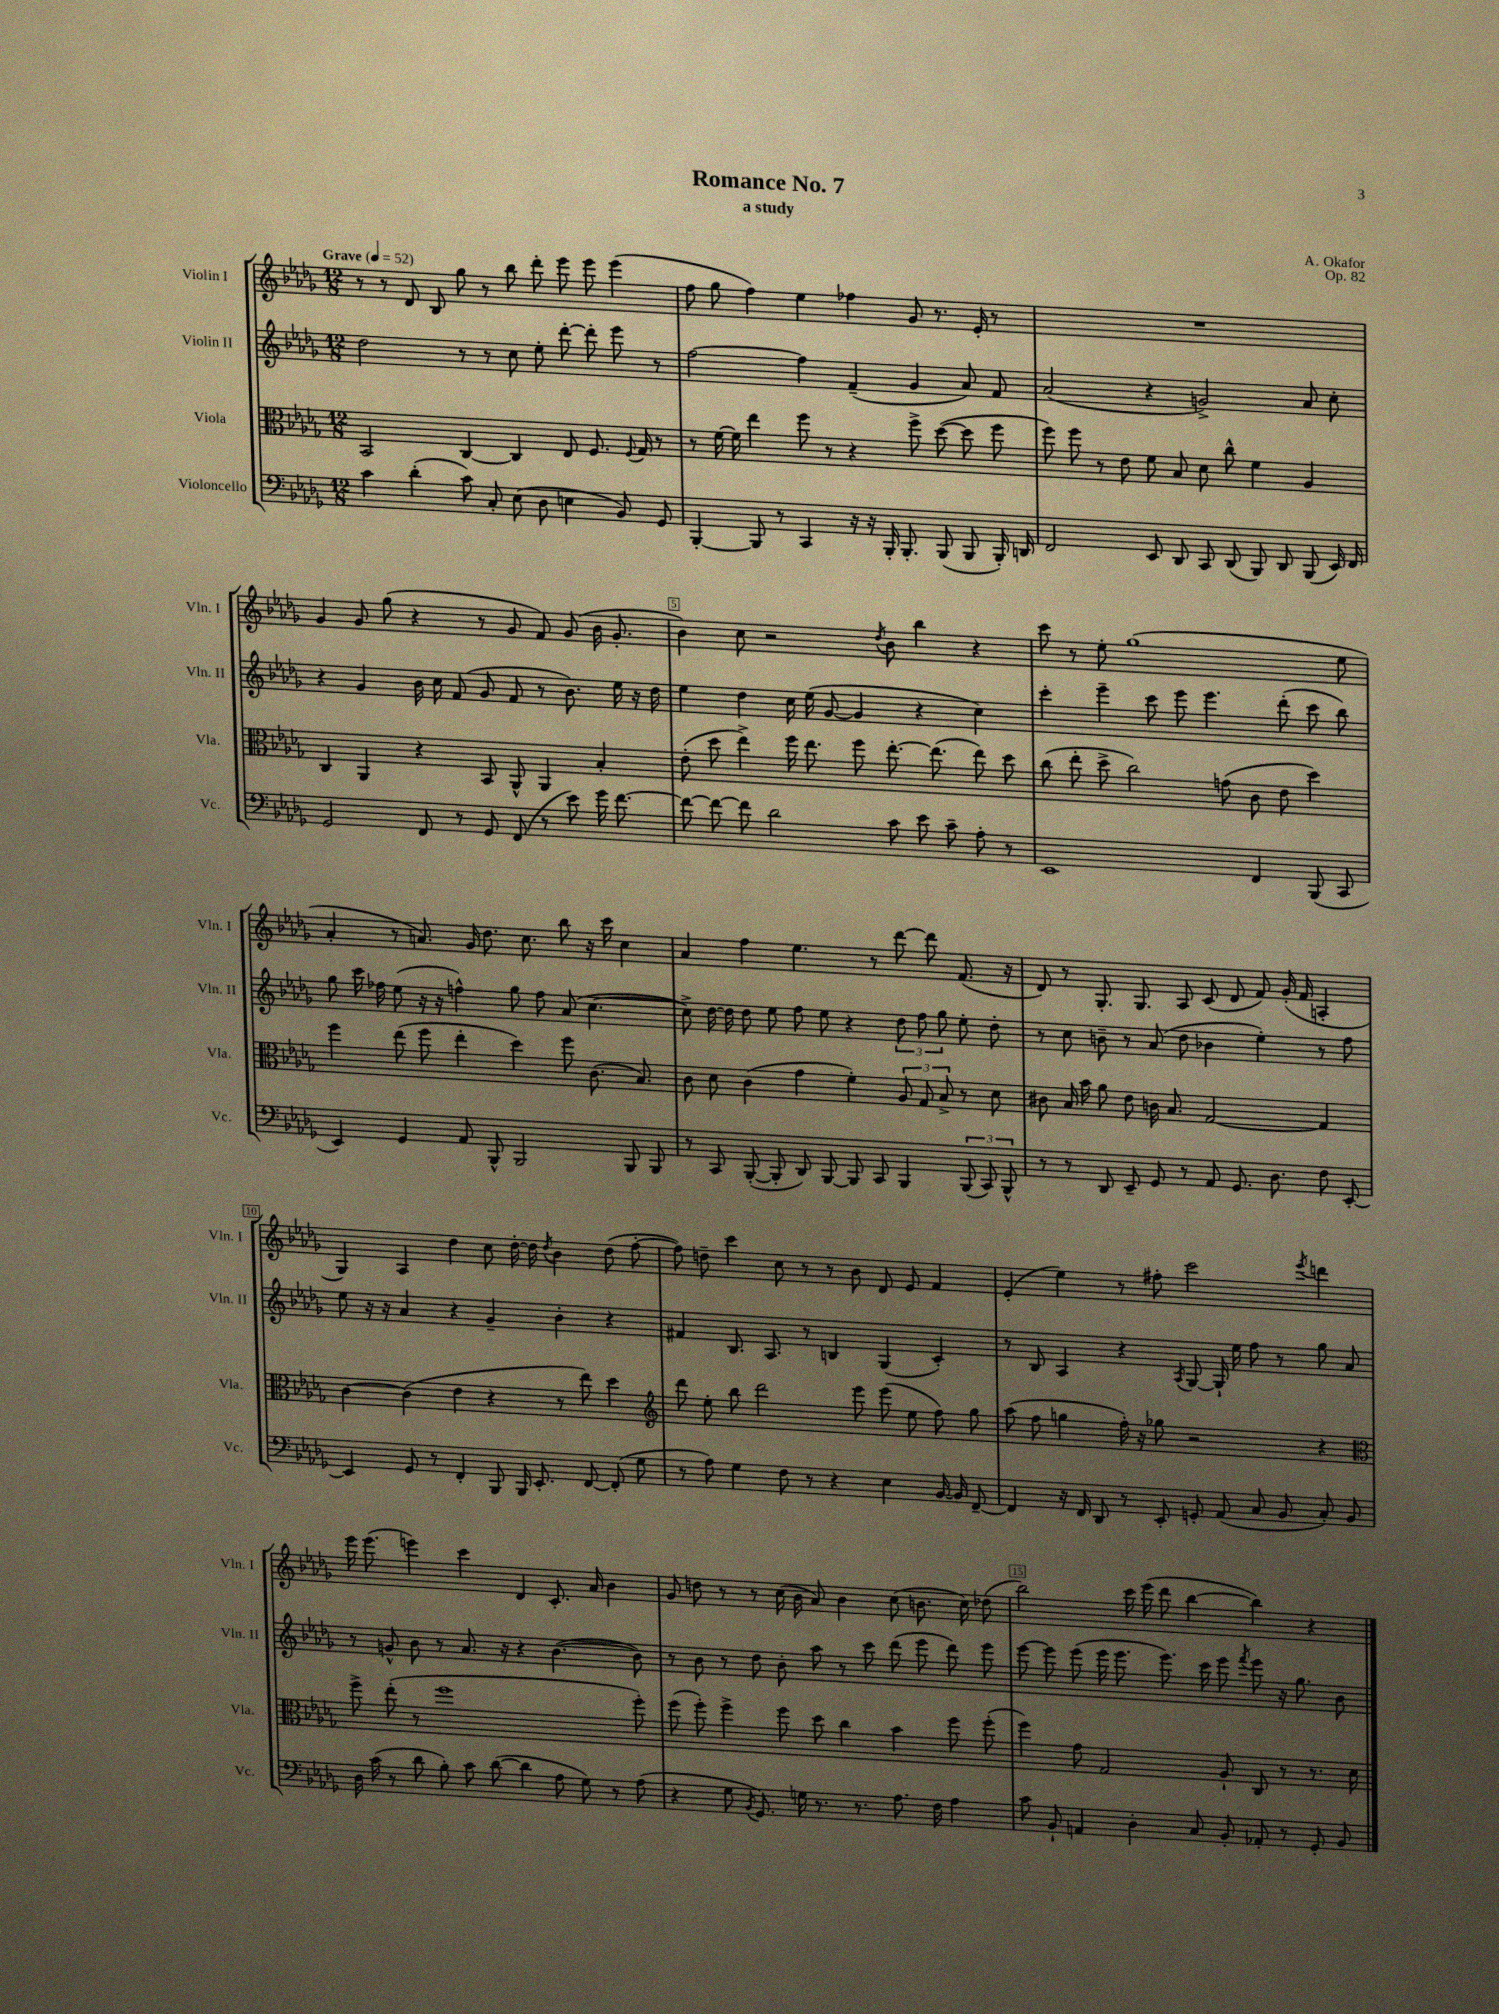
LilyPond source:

\header { title = "Romance No. 7" composer = "A. Okafor" subtitle = "a study" opus = "Op. 82" }
<<
\new StaffGroup <<
\new Staff = "s0" \with { instrumentName = "Violin I" shortInstrumentName = "Vln. I" } {
    \clef treble \key des \major \numericTimeSignature \time 12/8 \tempo "Grave" 4 = 52
    \autoBeamOff r8 r8 des'8 bes8 ges''8 r8 bes''8 des'''8-. ees'''8 ees'''8 ees'''4( |
    f''8 ges''8 f''4) ees''4 fes''4 ges'8 r8. ees'16-. r8 |
    R1. |
    ges'4 ges'8 ges''8( r4 r8 ges'8 f'8) ges'8( bes'16 ges'8.-. |
    bes'4) c''8 r2 \acciaccatura { des''8 } bes'8 bes''4 r4 |
    c'''8 r8 ees''8-. ges''1( ees''8 |
    aes'4-. r8 a'8.) ges'16 des''8. c''8. bes''8 r16 c'''16 c''4 |
    aes'4 f''4 ees''4. r8 des'''8~ des'''8 f'8.( r16 |
    des'8) r8 ges8.-. ges8. aes8 c'8( des'8 f'8) ges'16-.( f'16 a4-. |
    ges4) aes4 des''4 c''8 des''16~-. des''16 \acciaccatura { des''8 } bes'4 des''8( f''8~-. |
    f''8) d''8-- c'''4 c''8 r8 r8 bes'8 des'8 ees'8 f'4 |
    ees'4-.( ees''4) r8 fis''8-. c'''2 \acciaccatura { ees'''8 } d'''4 |
    ees'''16 ees'''8.( e'''4) c'''4 des'4 c'8.-. aes'16 bes'4 |
    ges'8 d''8 r8 r8 c''16( bes'16 aes'8) bes'4 c''8( b'8. c''16) des''8( |
    bes''2) c'''16 ees'''16( des'''8 bes''4~ bes''4) r4 \bar "|." |
}
\new Staff = "s1" \with { instrumentName = "Violin II" shortInstrumentName = "Vln. II" } {
    \clef treble \key des \major \numericTimeSignature \time 12/8
    \autoBeamOff des''2 r8 r8 c''8 ees''8-. des'''8~-. des'''8-. ees'''8 r8 |
    f''2~ f''4 f'4--( ges'4 aes'8) f'8 |
    aes'2( r4 g'2->) aes'8 c''8-. |
    r4 ges'4 bes'16 c''16 f'8( ges'8 f'8 r8 bes'8.) ees''16 r16 des''16 |
    ees''4 des''4 c''16 ees''16( ges'8~ ges'4 r4 c''4) |
    c'''4-. ees'''4-- c'''8 ees'''8 ees'''4. des'''8-.( c'''8 bes''8) |
    ges''8 c'''16 fes''16 ees''8( r16 r16 f''4-^) ges''8 f''8 aes'8( c''4.~ |
    c''8->) des''16~ des''16 des''8 ees''8 f''8 ees''8 r4 \tuplet 3/2 { des''8 f''8 ges''8 } ees''8-. des''8-. |
    r8 c''8 b'8-- r8 aes'8( des''8 bes'4 ees''4-.) r8 f''8 |
    ees''8 r16 r16 aes'4 r4 ges'4-- bes'4-. r4 |
    fis'4 bes8. aes8. r8 b4 ges4( c'4-.) |
    r8 bes8 aes4 r4 \acciaccatura { aes8 } ges8~ ges16-! ees''16 f''8 r8 ges''8 aes'8 |
    r8 g'8-^ bes'8 r8 aes'8. r16 r4 bes'4.~( bes'8) |
    r8 bes'8 r8 des''8 bes'8-. aes''8 r8 c'''8 des'''8( ees'''8 des'''8) ees'''8 |
    ees'''8~ ees'''8 ees'''8( ees'''16 ees'''8. ees'''8.) c'''16 ees'''8 \acciaccatura { f'''8 } ees'''8 r16 ges''8. bes'8 \bar "|." |
}
\new Staff = "s2" \with { instrumentName = "Viola" shortInstrumentName = "Vla." } {
    \clef alto \key des \major \numericTimeSignature \time 12/8
    \autoBeamOff bes,2 c4~ c4 ees8 f8. \appoggiatura { f8 } ges16 r8 |
    r8 f'16~ f'16 ees''4 f''8 r8 r4 f''8-> des''8~( des''8 f''8 |
    f''8) f''8 r8 ees'8 f'8 bes8 des'8 c''8-^ f'4 aes4 |
    c4 aes,4 r4 bes,8 aes,8-^ aes,4 bes4-. |
    ees'8-.( des''8 ees''4->) f''16 ees''8. f''8 ees''8.~-. ees''8.( ees''8) des''8 |
    c''8( ees''8-. des''8-> c''2) g'8( c'8 ees'8 des''4) |
    f''4 ees''8( f''8 ees''4-. des''4) f''8 c'8.( bes8.) |
    c'8 des'8 c'4( ges'4 f'4-.) \tuplet 3/2 { aes8 ges8 bes8-> } r8 des'8 |
    cis'8 bes16 bes'16 aes'8 ees'8 c'16 bes8. ges2~ ges4 |
    c'4~ c'4( ees'4 r4 r8 ees''8) des''4 |
    \clef treble des'''8 ees''8-. bes''8 des'''2 ees'''8 ees'''8( ees''8 f''8) ges''8 |
    aes''8( f''8 g''4 f''16-.) r16 ges''8 r2 r4 |
    \clef alto f''8-> ees''8-.( r8 f''1 f''8-.) |
    f''8( f''8-.) f''4-> f''8 des''8 c''4 bes'4 f''8 f''8-.( |
    f''4) ges'8 ges2 aes8-! c8 r8 r8. des'16 \bar "|." |
}
\new Staff = "s3" \with { instrumentName = "Violoncello" shortInstrumentName = "Vc." } {
    \clef bass \key des \major \numericTimeSignature \time 12/8
    \autoBeamOff c'4 des'4-.( c'8) c8-. ees8( des8 e4 bes,8) ges,8 |
    bes,,4~-. bes,,8 r8 c,4 r16 r16 bes,,16-. bes,,8.-. bes,,8( bes,,8 bes,,16-.) d,16 |
    f,2 ees,8 des,8 c,8 des,8( bes,,8) des,8 bes,,8( ees,16) f,16 |
    ges,2 f,8 r8 ges,8 f,8( r8 ees'8) ges'16 f'8.~ |
    f'8~ f'8~ f'8 des'2 c'8 ees'8 c'8-- aes8-. r8 |
    ees,1 f,4 bes,,8( c,8 |
    ees,4) ges,4 aes,8 bes,,8-^ bes,,2 bes,,8 bes,,8 |
    r8 c,8 bes,,8~-.( bes,,8-. des,8) bes,,8~ bes,,8 c,8 bes,,4 \tuplet 3/2 { bes,,8( c,8) bes,,8-^ } |
    r8 r8 des,8 ees,8-- ges,8 r8 aes,8 ges,8. des8. f8 ees,8~-. |
    ees,4 ges,8 r8 f,4-. bes,,8 bes,,16 ees,8.-. f,8~ f,8-.( ges8 |
    r8 aes8) ges4 f8 r8 r4 ees4 bes,16~ bes,16 f,8~-- |
    f,4 r16 f,16 des,8 r8 ees,8-. g,8-. aes,8( c8 bes,8 c8-.) bes,8 |
    des16 c'16( r8 des'8 bes8-.) c'8 des'8~( des'4 aes8 ges8) r8 aes8( |
    r4 ges8 \acciaccatura { bes,8 } ges,8.) g16 r8. r8. aes8. f16 aes4 |
    c'8 bes,8-! a,4 des4-. c8 bes,8-. aes,8-. r8 ges,8-. bes,8 \bar "|." |
}
>>
>>
\layout { \context { \Score \override BarNumber.break-visibility = ##(#f #t #t) barNumberVisibility = #(every-nth-bar-number-visible 5) \override BarNumber.stencil = #(make-stencil-boxer 0.1 0.3 ly:text-interface::print) } }
